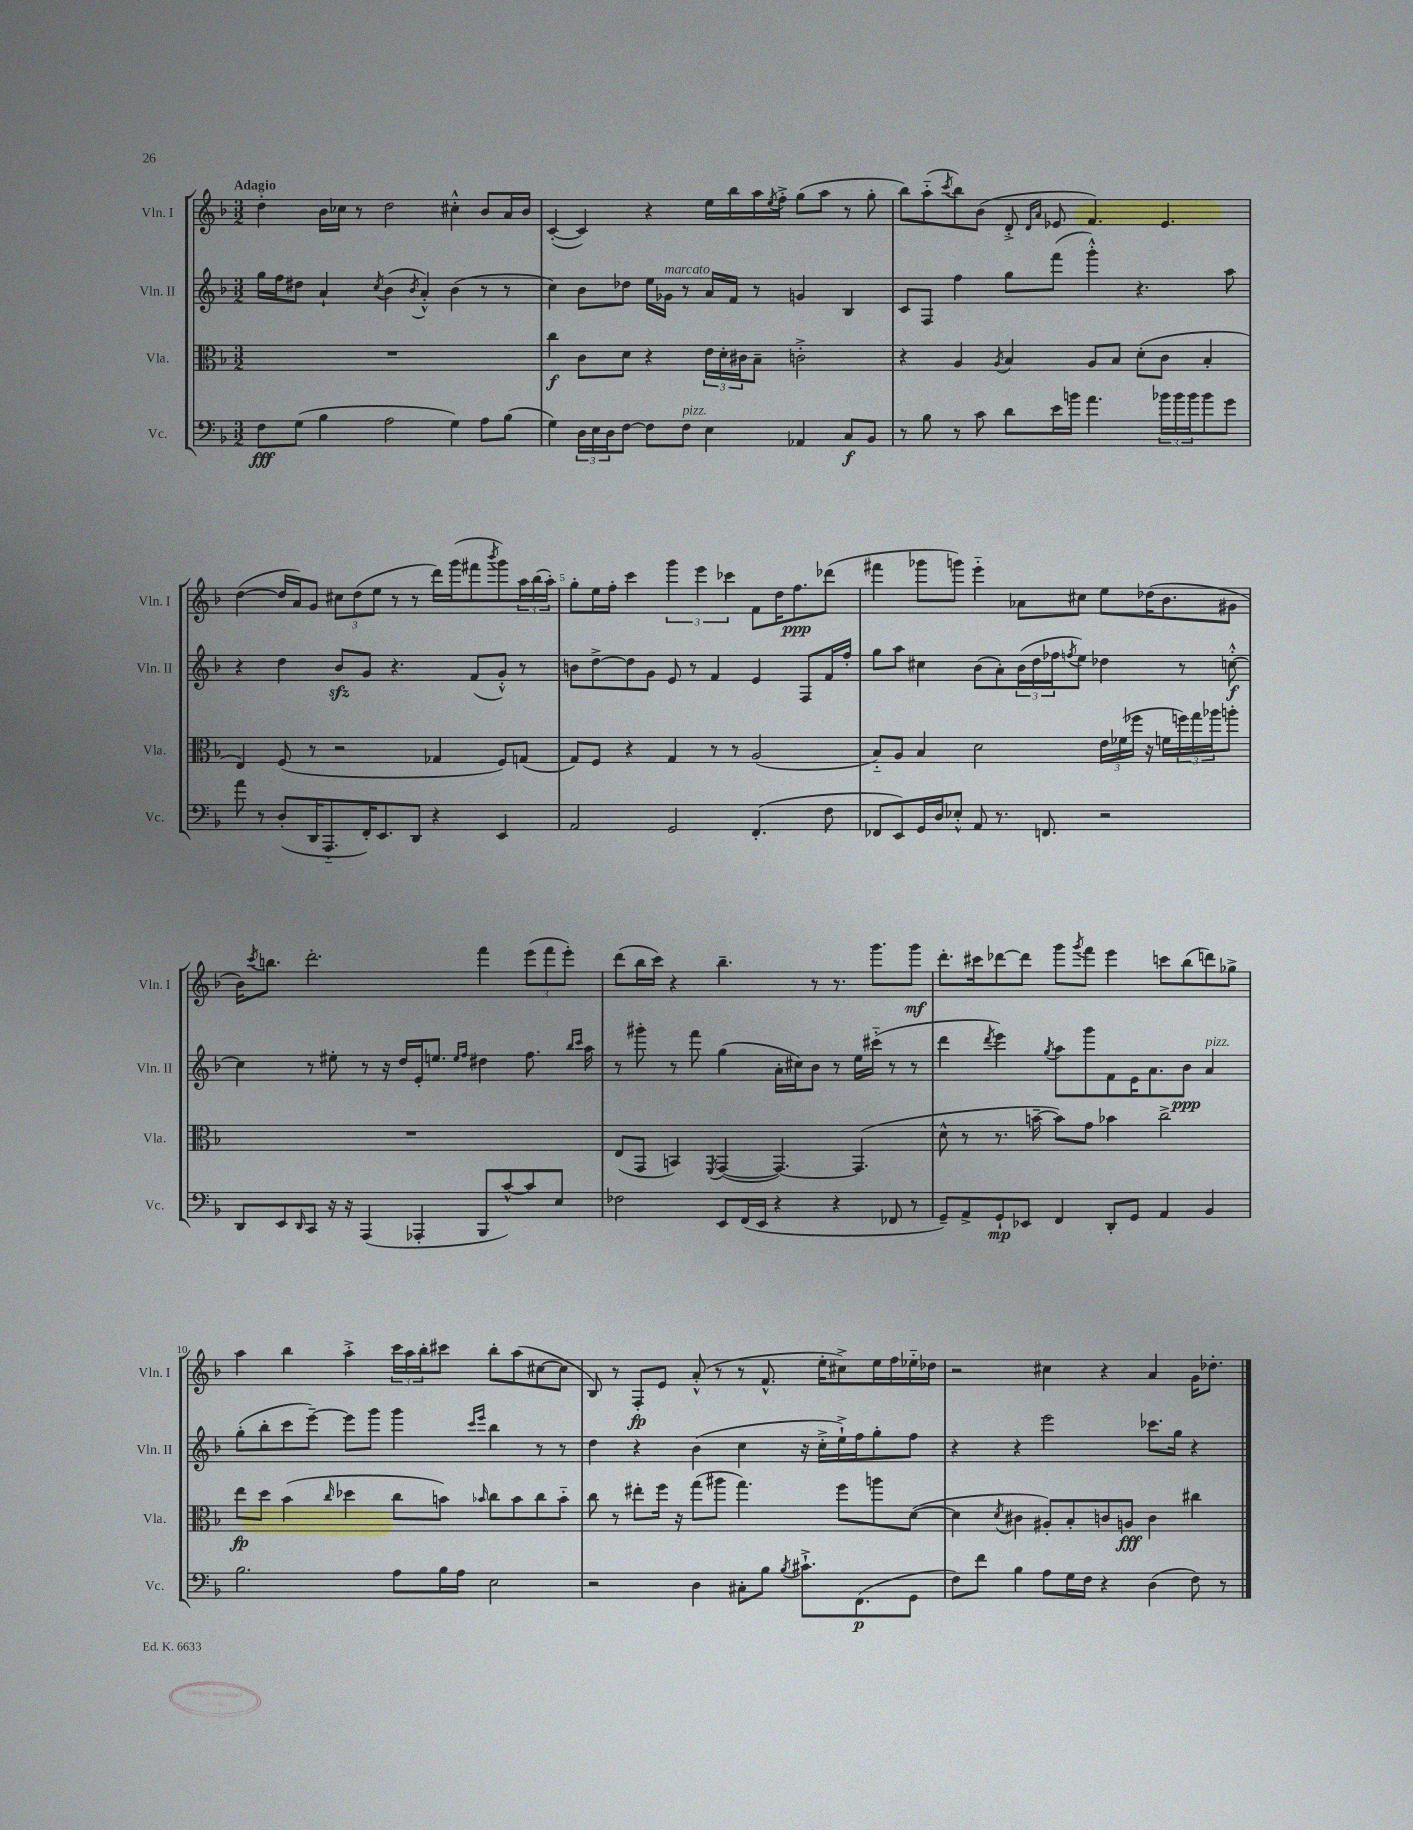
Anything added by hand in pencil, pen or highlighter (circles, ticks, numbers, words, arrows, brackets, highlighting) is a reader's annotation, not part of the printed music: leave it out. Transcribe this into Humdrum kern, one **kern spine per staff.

**kern	**dynam	**kern	**dynam	**kern	**dynam	**kern	**dynam
*part4	*part4	*part3	*part3	*part2	*part2	*part1	*part1
*staff4	*staff4	*staff3	*staff3	*staff2	*staff2	*staff1	*staff1
*I"Vc.	*	*I"Vla.	*	*I"Vln. II	*	*I"Vln. I	*
*I'Vc.	*	*I'Vla.	*	*I'Vln. II	*	*I'Vln. I	*
*clefF4	*	*clefC3	*	*clefG2	*	*clefG2	*
*k[b-]	*	*k[b-]	*	*k[b-]	*	*k[b-]	*
*M3/2	*	*M3/2	*	*M3/2	*	*M3/2	*
=1	=1	=1	=1	=1	=1	=1	=1
!	!	!	!	!	!	!LO:TX:a:B:t=Adagio	!
8F\L	fff	1.r	.	16gg\LL	.	4dd'\	.
.	.	.	.	16ff\J	.	.	.
(8G\J	.	.	.	8dd#X\J	.	.	.
4B-\	.	.	.	4a`/	.	16b-\LL	.
.	.	.	.	.	.	16cc-X\JJ	.
.	.	.	.	.	.	8r	.
.	.	.	.	8qcc/	.	.	.
2A\	.	.	.	(4b-\	.	2dd\	.
.	.	.	.	8qb-/	.	.	.
.	.	.	.	4a'^^/)	.	.	.
4G\)	.	.	.	(4b-\	.	4cc#X'^^\	.
8A\L	.	.	.	8r	.	8b-/L	.
(8B-\J	.	.	.	8r	.	16a/L	.
.	.	.	.	.	.	16b-/JJ	.
=2	=2	=2	=2	=2	=2	=2	=2
4G\)	.	4cc\	f	4cc\)	.	([4c'/	.
24D\LL	.	8c\L	.	8b-\L	.	4c/])	.
24E\	.	.	.	.	.	.	.
24D\J	.	.	.	.	.	.	.
[8F\J	.	8d\J	.	8dd-X\J	.	.	.
8F\L]	.	4r	.	16ee\LL	.	4r	.
!	!	!	!	!LO:TX:a:i:t=marcato	!	!	!
.	.	.	.	16g-X\JJ	.	.	.
!LO:TX:a:i:t=pizz.	!	!	!	!	!	!	!
8F\J	.	.	.	8r	.	.	.
4E\	.	24e\LL	.	16a/LL	.	16ee\LL	.
.	.	24d'\	.	.	.	.	.
.	.	.	.	16f/JJ	.	16bb-\	.
.	.	24c#X\J	.	.	.	.	.
.	.	8B-~\J	.	8r	.	16aa\	.
.	.	.	.	.	.	8qee/	.
.	.	.	.	.	.	16ff'^\JJ	.
4AA-X/	.	2cn'^\	.	4gn/	.	(8gg\L	.
.	.	.	.	.	.	8aa\J	.
8C/L	f	.	.	4B-/	.	8r	.
8BB-/J	.	.	.	.	.	8gg'\	.
=3	=3	=3	=3	=3	=3	=3	=3
8r	.	4r	.	8c/L	.	8bb-\L)	.
8B-\	.	.	.	8F/J	.	(8aa\	.
.	.	.	.	.	.	8qccc/	.
8r	.	4A/	.	4ff\	.	8bb-\)	.
8c\	.	.	.	.	.	(8b-\J	.
.	.	8qA/	.	.	.	.	.
8d\L	.	4B-/	.	8gg\L	.	8d'^/	.
.	.	.	.	.	.	16qqd/LL	.
.	.	.	.	.	.	16qqa/JJ	.
16e\L	.	.	.	(8fff\J	.	8e-X/	.
16bn\JJ	.	.	.	.	.	.	.
4.a\	.	8A/L	.	4ggg'^^\)	.	4.f/)	.
.	.	8B-/J	.	.	.	.	.
.	.	(8d'\L	.	4.r	.	.	.
24b-X\LL	.	8c\J	.	.	.	4.e-/	.
24b-\	.	.	.	.	.	.	.
24b-\J	.	.	.	.	.	.	.
8b-\	.	4B-'/	.	.	.	.	.
8g\J	.	.	.	8aa\	.	.	.
!!LO:LB:g=z
=4	=4	=4	=4	=4	=4	=4	=4
8a\	.	4E/)	.	4r	.	([4dd\	.
8r	.	.	.	.	.	.	.
(8D'/L	.	(8F/	.	4dd\	.	16dd/LL]	.
.	.	.	.	.	.	16a/J)	.
16DD/K	.	8r	.	.	.	8g/J	.
8.AAA/	.	.	.	.	.	.	.
.	.	2r	.	8b-zz/L	.	12cc#X\L	.
.	.	.	.	.	.	(12dd\	.
16FF'/K)	.	.	.	8g/J	.	.	.
.	.	.	.	.	.	12ee\J	.
8.EE/	.	.	.	.	.	.	.
.	.	.	.	4.r	.	8r	.
8DD/J	.	.	.	.	.	8r	.
4r	.	4G-X/	.	.	.	16ddd\LL)	.
.	.	.	.	.	.	(16ggg\J	.
.	.	.	.	(8f/L	.	8fff#X\	.
.	.	.	.	.	.	8qbbb-/	.
4EE/	.	8F/L)	.	8g'^^/J)	.	8ggg\)	.
.	.	(8Gn/J	.	8r	.	24aa\L	.
.	.	.	.	.	.	(24bb-\	.
.	.	.	.	.	.	24aa'\JJ)	.
=5	=5	=5	=5	=5	=5	=5	=5
2AA/	.	8G/L)	.	8bn\L	.	8gg'\L	.
.	.	8F/J	.	[8dd^\	.	16ee\L	.
.	.	.	.	.	.	16ff'\JJ	.
.	.	4r	.	8dd\]	.	4ccc\	.
.	.	.	.	8g\J	.	.	.
2GG/	.	4G/	.	8e/	.	6ggg\	.
.	.	.	.	8r	.	.	.
.	.	.	.	.	.	6eee\	.
.	.	8r	.	4f/	.	.	.
.	.	.	.	.	.	6ccc-X\	.
.	.	8r	.	.	.	.	.
(4.FF'/	.	(2A/	.	4e/	.	8f\L	.
.	.	.	.	.	.	16dd\K	.
.	.	.	.	.	.	8.ff\	ppp
.	.	.	.	8F/L	.	.	.
8F\	.	.	.	16f/L	.	(8ddd-X\J	.
.	.	.	.	16ff'/JJ	.	.	.
=6	=6	=6	=6	=6	=6	=6	=6
8FF-X/L	.	8B-/L)	.	8gg\L	.	4fff#X\	.
8EE/)	.	8A/J	.	8aa\J	.	.	.
16GG/L	.	4B-/	.	4cc#X\	.	8ggg-X\L	.
16D/J	.	.	.	.	.	.	.
8E-X'^^/J	.	.	.	.	.	8gggn\J)	.
8AA/	.	2d\	.	(8b-\L	.	4eee\	.
8.r	.	.	.	8a'\)	.	.	.
.	.	.	.	(24b-\L	.	8a-X\L	.
.	.	.	.	24dd\	.	.	.
8.FFn/	.	.	.	.	.	.	.
.	.	.	.	24ff-X\J	.	.	.
.	.	.	.	8qffn/	.	.	.
.	.	.	.	8ee\J)	.	8cc#X\J	.
2r	.	24e\LL	.	4dd-X\	.	8ee\L	.
.	.	(24f-X\	.	.	.	.	.
.	.	24ff-X\JJ	.	.	.	.	.
.	.	16r	.	.	.	(16dd-X\K	.
.	.	16fn\LL	.	.	.	8.b-\	.
.	.	24ffn\)	.	8r	.	.	.
.	.	24gg\	.	.	.	.	.
.	.	24aa-X\J	.	.	.	.	.
.	.	8aan'\J	.	[8ccn'^^\	f	8g#X\J	.
!!LO:LB:g=z
=7	=7	=7	=7	=7	=7	=7	=7
8DD/L	.	1.r	.	4cc\]	.	16b-\KL)	.
.	.	.	.	.	.	8qccc/	.
.	.	.	.	.	.	8.bbn\J	.
8EE/	.	.	.	.	.	.	.
16qqDD/	.	.	.	.	.	.	.
8CC/J	.	.	.	8r	.	2.ddd'\	.
16r	.	.	.	8ee#X'\	.	.	.
16r	.	.	.	.	.	.	.
(4AAA/	.	.	.	8r	.	.	.
.	.	.	.	16r	.	.	.
.	.	.	.	16dd/LL	.	.	.
4AAA-X'/	.	.	.	16e'/J	.	.	.
.	.	.	.	8.een/J	.	.	.
.	.	.	.	16qqee/LL	.	.	.
.	.	.	.	16qqff/JJ	.	.	.
8BBB-/L	.	.	.	4dd#X\	.	4fff\	.
[8c^^/)	.	.	.	.	.	.	.
8c/]	.	.	.	8.ff\	.	(12eee\L	.
.	.	.	.	.	.	12fff\	.
8E/J	.	.	.	.	.	.	.
.	.	.	.	.	.	12eee'\J)	.
.	.	.	.	16qqbb-/LL	.	.	.
.	.	.	.	16qqccc/JJ	.	.	.
.	.	.	.	16aa\	.	.	.
=8	=8	=8	=8	=8	=8	=8	=8
2F-X\	.	(8E/L	.	8r	.	(8ddd\L	.
.	.	8GG/J	.	8ggg#X'\	.	16bb-\L	.
.	.	.	.	.	.	16ccc\JJ)	.
.	.	4BBn/)	.	8r	.	4r	.
.	.	.	.	8fff\	.	.	.
.	.	8qFF/	.	.	.	.	.
8EE/L	.	([4GG/	.	(4gg\	.	4.bb-~\	.
(16FF/L	.	.	.	.	.	.	.
16EE/JJ	.	.	.	.	.	.	.
4r	.	4.GG/_)	.	16a'\LL	.	.	.
.	.	.	.	16cc#X\J)	.	.	.
.	.	.	.	8b-\J	.	8r	.
4r	.	.	.	8r	.	8.r	.
.	.	(4.GG/]	.	16ee\LL	.	.	.
.	.	.	.	(16ccc#X\JJ	.	8.ggg\L	.
8FF-X/	.	.	.	8r	.	.	.
8r	.	.	.	8r	.	8ggg\J	mf
=9	=9	=9	=9	=9	=9	=9	=9
8GG~/L)	.	8d^^\	.	4ddd\	.	8.ddd'\L	.
8AA^/	.	8r	.	.	.	.	.
.	.	.	.	.	.	16ccc#X\k	.
.	.	.	.	8qddd/	.	.	.
8GG`/	mp	8.r	.	4eee\)	.	[8ddd-X\	.
8EE-X/J	.	.	.	.	.	8ddd-\J]	.
.	.	[16bn~\	.	.	.	.	.
.	.	.	.	8qgg/	.	.	.
4FF/	.	8b\L])	.	8aa\L	.	8ggg\L	.
.	.	.	.	.	.	8qggg/	.
.	.	8g\J	.	8ggg\	.	8fff\J	.
8DD'/L	.	4b-X\	.	8f\	.	4eee\	.
8GG/J	.	.	.	16e\K	.	.	.
.	.	.	.	8.a\	.	.	.
4AA/	.	2cc^\	.	.	.	8cccn\L	.
.	.	.	.	8b-\J	ppp	(8bb-\	.
!	!	!	!	!LO:TX:a:i:t=pizz.	!	!	!
4BB-/	.	.	.	4a/	.	8dddn\)	.
.	.	.	.	.	.	8gg-X^\J	.
!!LO:LB:g=z
=10	=10	=10	=10	=10	=10	=10	=10
2.B-\	.	8ee\L	fp	(8gg'\L	.	4aa\	.
.	.	8dd\J	.	8bb-'\	.	.	.
.	.	(4b-\	.	8ccc\	.	4bb-\	.
.	.	.	.	[8eee~\J)	.	.	.
.	.	16qqcc/	.	.	.	.	.
.	.	4dd-X\	.	8eee\L]	.	4aa'^\	.
.	.	.	.	8ggg\J	.	.	.
8A\L	.	8cc\L	.	4ggg\	.	24ccc\LL	.
.	.	.	.	.	.	24aa\	.
.	.	.	.	.	.	24bb-'\J	.
16B-\L	.	8bn\J)	.	.	.	8ccc#X\J	.
16A\JJ	.	.	.	.	.	.	.
.	.	.	.	16qqccc/LL	.	.	.
.	.	16qqb-X/	.	16qqeee/JJ	.	.	.
2E\	.	8cc\L	.	4bb-\	.	8bb-'\L	.
.	.	8b-\	.	.	.	(8aa\	.
.	.	8cc\	.	8r	.	[8cc#X\	.
.	.	8b-\J	.	8r	.	8cc#\J]	.
=11	=11	=11	=11	=11	=11	=11	=11
2r	.	8cc\	.	4dd\	.	8B-/)	.
.	.	8r	.	.	.	8r	.
.	.	8ee#X'\L	.	4r	.	8F'/L	fp
.	.	16ff\Jk	.	.	.	8e/J	.
.	.	16r	.	.	.	.	.
4D\	.	(8gg\L	.	(4b-\	.	(8a'^^/	.
.	.	8aa#X\J	.	.	.	8r	.
8C#X'\L	.	4.gg\)	.	4cc\	.	8r	.
8B-\J	.	.	.	.	.	8.f^^/	.
8qB-/	.	.	.	.	.	.	.
8.c#X`^\L	.	.	.	16r	.	.	.
.	.	.	.	16cc'^\LL	.	16ee'\KL	.
.	.	8ff\L	.	16ee`^\)	.	8cc#X^\)	.
(8.FF\	p	.	.	16ff\J	.	.	.
.	.	8aan\	.	8gg'\	.	16ee\L	.
.	.	.	.	.	.	16ff\	.
8GG\J	.	([8d\J	.	8ff\J	.	16ee-X\	.
.	.	.	.	.	.	16dd-X\JJ	.
=12	=12	=12	=12	=12	=12	=12	=12
8F\L)	.	4d\]	.	4r	.	2r	.
8f\J	.	.	.	.	.	.	.
.	.	8qd/	.	.	.	.	.
4B-\	.	4c#X\	.	4r	.	.	.
8A\L	.	8A#X'/L)	.	2eee\	.	4cc#X\	.
16G\L	.	8B-'/	.	.	.	.	.
16F\JJ	.	.	.	.	.	.	.
4r	.	8cn/	.	.	.	4r	.
.	.	8An/J	fff	.	.	.	.
(4D\	.	4c\	.	8.ccc-X\L	.	4a/	.
.	.	.	.	16gg\Jk	.	.	.
8F\)	.	4cc#X\	.	4r	.	16g\KL	.
.	.	.	.	.	.	8.dd-X'\J	.
8r	.	.	.	.	.	.	.
==	==	==	==	==	==	==	==
*-	*-	*-	*-	*-	*-	*-	*-
